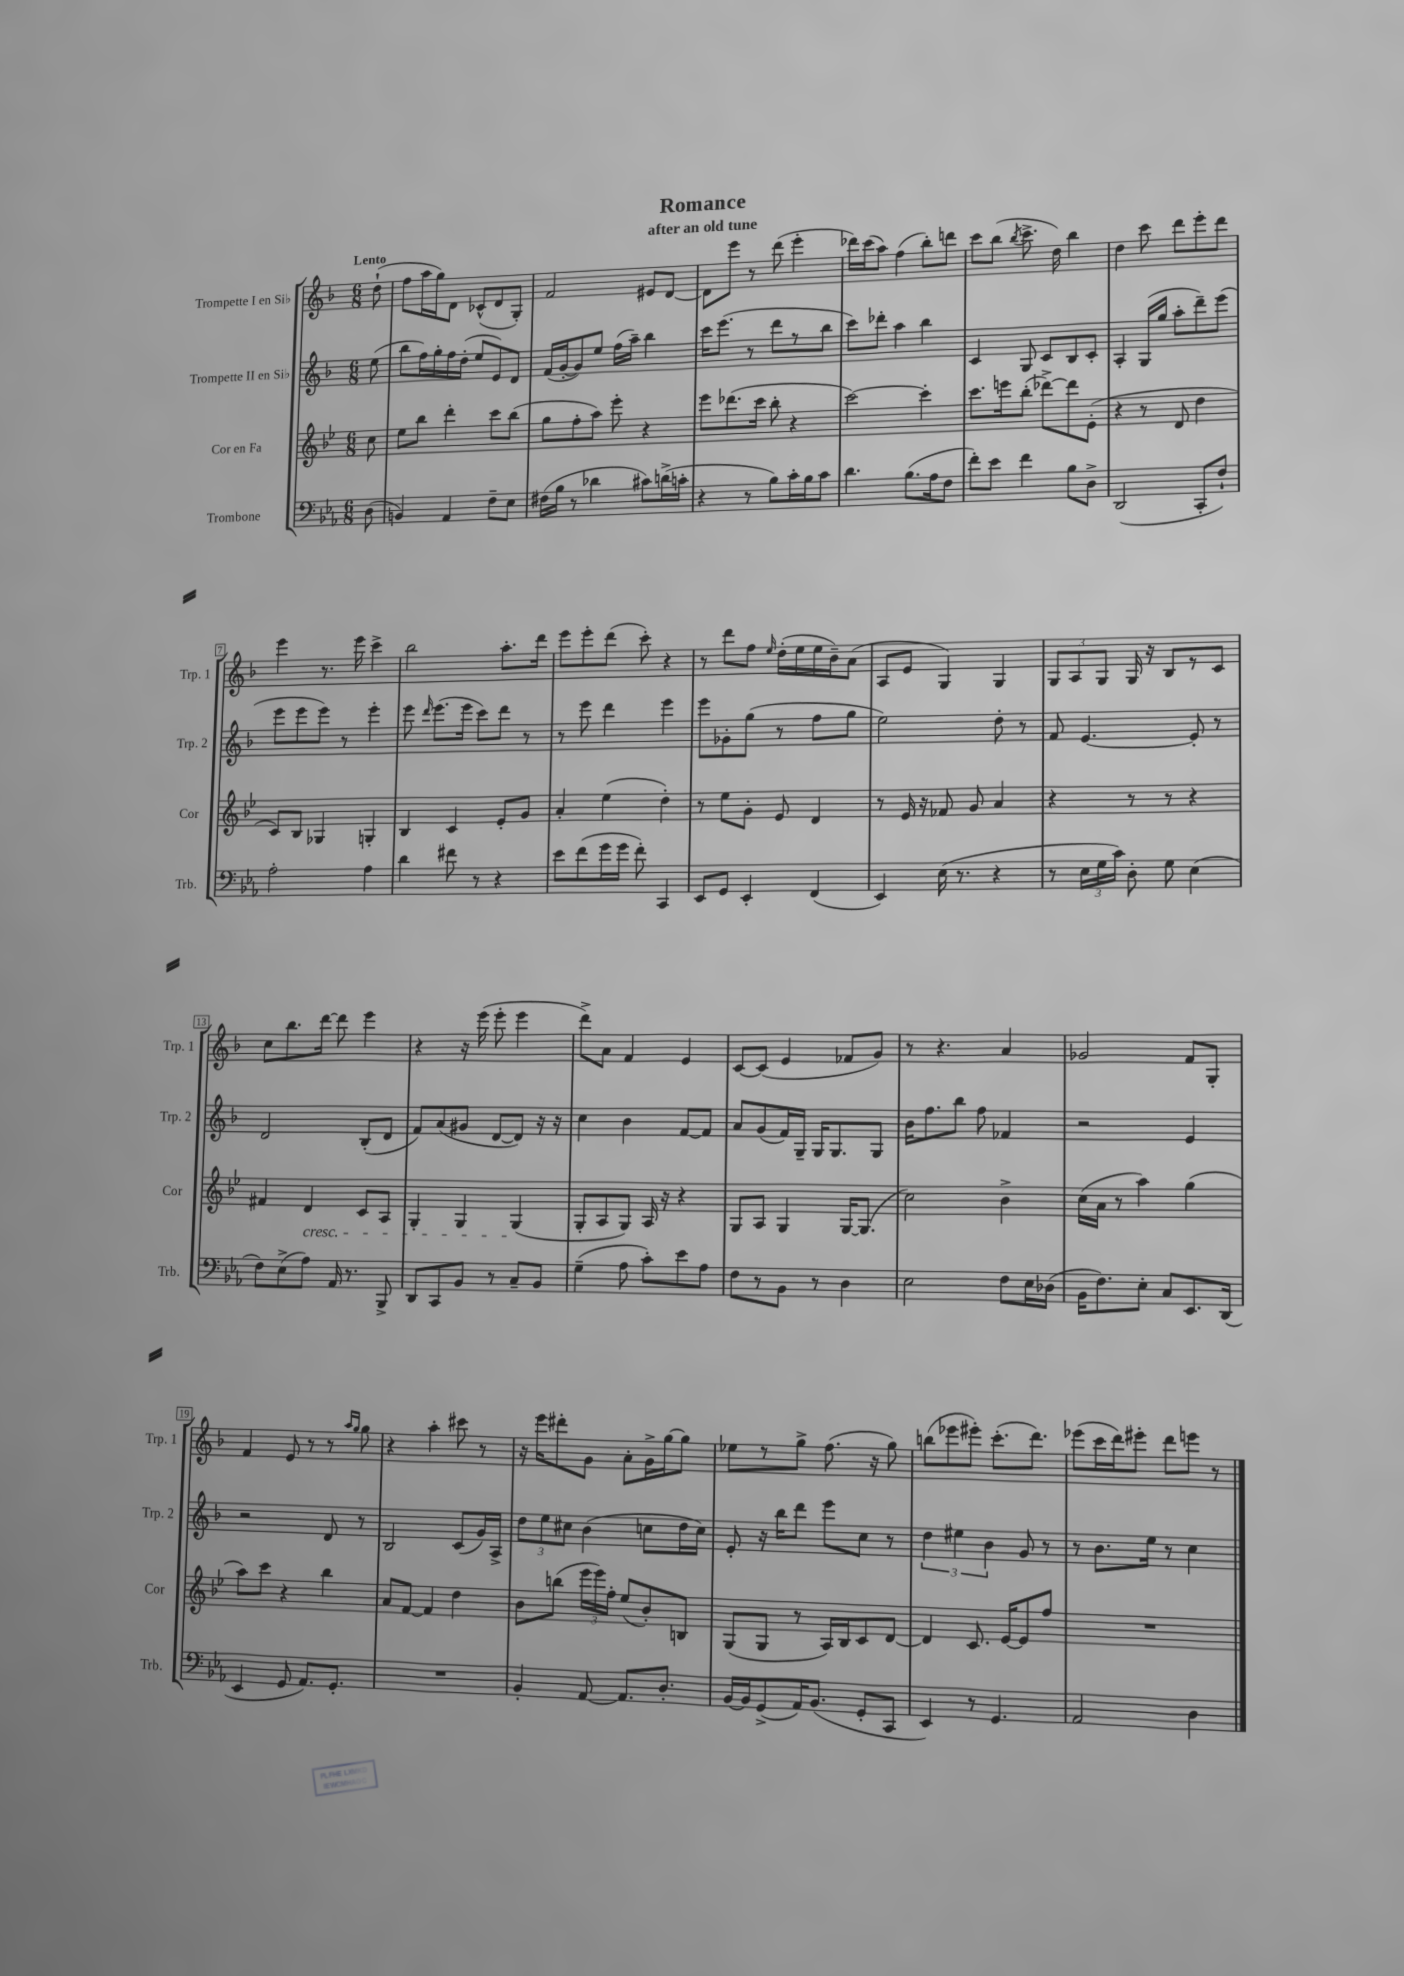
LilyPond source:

\header { title = "Romance" subtitle = "after an old tune" }
<<
\new StaffGroup <<
\new Staff = "s0" \with { instrumentName = "Trompette I en Sib" shortInstrumentName = "Trp. 1" } {
    \clef treble \key f \major \numericTimeSignature \time 6/8 \partial 8 \tempo "Lento"
    \autoBeamOff d''8-!( |
    f''8[ a''16 g''16) d'8] ces'8[-^( d'8 g8]-.) |
    f'2 eis'8[ d'8]~ |
    d'8[ e'''8] r8 d'''8( e'''4-. |
    des'''16[) c'''16( a''8]) f''4( bes''8[-.) d'''8] |
    c'''8[ bes''8]( \acciaccatura { bes''8 } c'''8.-> d''16) bes''4 |
    d''4 c'''8 d'''8[ e'''8-. d'''8] |
    e'''4 r8. e'''16 c'''4-> |
    bes''2 a''8.[-. d'''16] |
    e'''8[ e'''8-. d'''8]( c'''8-.) r4 |
    r8 d'''8[ f''8] \grace { e''16 } d''16[-.( e''16 e''16 bes'16--) a'8]( |
    a8[ e'8] g4) g4 |
    \tuplet 3/2 { g8[ a8 g8] } g16 r16 bes8[ r8 c'8] |
    c''8[ bes''8. d'''16]~ d'''8 e'''4 |
    r4 r16 e'''16( e'''8-. e'''4 |
    d'''8[->) a'8] f'4 e'4 |
    c'8[~ c'8]( e'4 fes'8[ g'8]) |
    r8 r4. a'4 |
    ges'2 f'8[ g8]-. |
    f'4 e'8 r8 r8 \grace { a''16[ g''16] } g''8 |
    r4 a''4-. cis'''8 r8 |
    r16 e'''16[ dis'''8-. g'8] a'8[-. g'16-> g''16~ g''8] |
    ees''8[ r8 g''8]-> f''8.( r16 g''8) |
    b''8[( ees'''8 eis'''8]-.) c'''8.[-.( d'''8.]) |
    ees'''8[( c'''16 d'''16) eis'''8]-. d'''8[ e'''8] r8 \bar "|." |
}
\new Staff = "s1" \with { instrumentName = "Trompette II en Sib" shortInstrumentName = "Trp. 2" } {
    \clef treble \key f \major \numericTimeSignature \time 6/8 \partial 8
    \autoBeamOff e''8( |
    bes''8[ f''16) g''16-. f''16 d''16]-.( e''8[ e'8) d'8] |
    f'16[( g'16~-. g'8) e''8] f''16[( a''16]--) bes''4 |
    c'''16[ e'''8.]( r8 d'''8[ r8 bes''8] |
    c'''8[) des'''8]-. a''4 bes''4 |
    c'4 g8 c'8[ bes8 c'8]-. |
    a4-. g16[( g''16] a''8[-. d'''8--) e'''8]( |
    e'''8[ e'''8 e'''8]) r8 e'''4-. |
    e'''8 \grace { d'''16 } e'''8.[( e'''16] c'''8[) d'''8] r8 |
    r8 e'''8 d'''4 e'''4 |
    e'''8[ ges'8-. g''8]( r8 f''8[ g''8] |
    e''2) d''8-. r8 |
    f'8 e'4.~ e'8-. r8 |
    d'2 bes8[-.( d'8] |
    f'8[) a'8( gis'8] d'8[~ d'8]) r16 r16 |
    c''4 bes'4 f'8[~ f'8] |
    a'8[ g'8( f'16) g16]-- g16[ g8. g8] |
    bes'16[ f''8. bes''8] f''8 fes'4 |
    r2 e'4 |
    r2 d'8 r8 |
    bes2 c'8[( g'16) a16]-> |
    \tuplet 3/2 { d''8[ e''8 cis''8] } bes'4( c''8[ d''16 c''16]) |
    e'8-. r16 bes''16[ d'''8] e'''8[ c''8] r8 |
    \tuplet 3/2 { d''4 eis''4 bes'4 } g'8 r8 |
    r8 bes'8.[ e''16] r8 c''4 \bar "|." |
}
\new Staff = "s2" \with { instrumentName = "Cor en Fa" shortInstrumentName = "Cor" } {
    \clef treble \key bes \major \numericTimeSignature \time 6/8 \partial 8
    \autoBeamOff c''8 |
    ees''8[ bes''8] d'''4-. c'''8[ bes''8]( |
    g''8[ f''8-. a''8]) ees'''8-. r4 |
    ees'''8[ des'''8.( c'''16] bes''8-. r4 |
    c'''2~) c'''4-. |
    c'''8.[ e'''16 bes''8]-.( des'''8[~->) des'''8 ees'8]-.( |
    r4 r8 d'8 d''4 |
    c'8[) bes8] ges4 g4-. |
    bes4 c'4 ees'8[-. g'8] |
    a'4-. ees''4( d''4-.) |
    r8 ees''8[ g'8]-. ees'8 d'4 |
    r8 ees'16 r16 fes'8 g'8 a'4 |
    r4 r8 r8 r4 |
    fis'4 d'4\cresc c'8[ a8] |
    g4-. g4 g4\!( |
    g8[-. a8 g8]) a16 r16 r4 |
    g8[ a8] g4 g16[~ g8.]( |
    c''2) bes'4-> |
    c''16[( a'16] r8 a''4) g''4( |
    a''8[) c'''8] r4 bes''4 |
    a'8[ f'8]~ f'4 d''4 |
    bes'8[ b''8]( \tuplet 3/2 { ees'''16[ ees'''16) f''16]-. } ees''8[( bes'8-.) b8] |
    g8[( g8] r8 a16[) bes16 c'8 d'8]~ |
    d'4 c'8. ees'16[~ ees'8 f''8] |
    R2. \bar "|." |
}
\new Staff = "s3" \with { instrumentName = "Trombone" shortInstrumentName = "Trb." } {
    \clef bass \key ees \major \numericTimeSignature \time 6/8 \partial 8
    \autoBeamOff d8( |
    b,4) aes,4 f8[-- ees8] |
    fis16[( bes16] r8 des'4 cis'8[) d'16->( c'16]-. |
    r4 r8 bes8[) c'16-. bes16 c'8] |
    d'4. bes8.[( aes16 f8] |
    f'8[-.) ees'8] f'4 bes8[ d8]-> |
    d,2( c,8[-. f8]-!) |
    aes2-. aes4 |
    d'4 fis'8 r8 r4 |
    ees'8[ f'8( g'16 g'16] f'8-.) c,4 |
    ees,8[ g,8] ees,4-. f,4( |
    ees,4) ees16( r8. r4 |
    r8 \tuplet 3/2 { ees16[ g16 c'16]) } d8-. g8 ees4( |
    f8[) ees8->( aes8]) aes,16 r8. bes,,8-> |
    d,8[ c,8 bes,8] r8 c8[-- bes,8] |
    g4--( aes8 c'8[-.) ees'8 aes8] |
    f8[ r8 bes,8] r8 d4 |
    ees2 f8[ ees16 des16]( |
    bes,16[ f8.) ees8]-. c8[ ees,8. d,16]( |
    ees,4 g,8 aes,8.[) g,8.]-. |
    R2. |
    bes,4-. aes,8~ aes,8.[ d8.]-. |
    bes,16[~ bes,16 g,8->( aes,16) bes,8.]( g,8[-. c,8] |
    ees,4) r8 g,4. |
    aes,2 d4 \bar "|." |
}
>>
>>
\layout { \context { \Score \override BarNumber.stencil = #(make-stencil-boxer 0.1 0.3 ly:text-interface::print) } }
